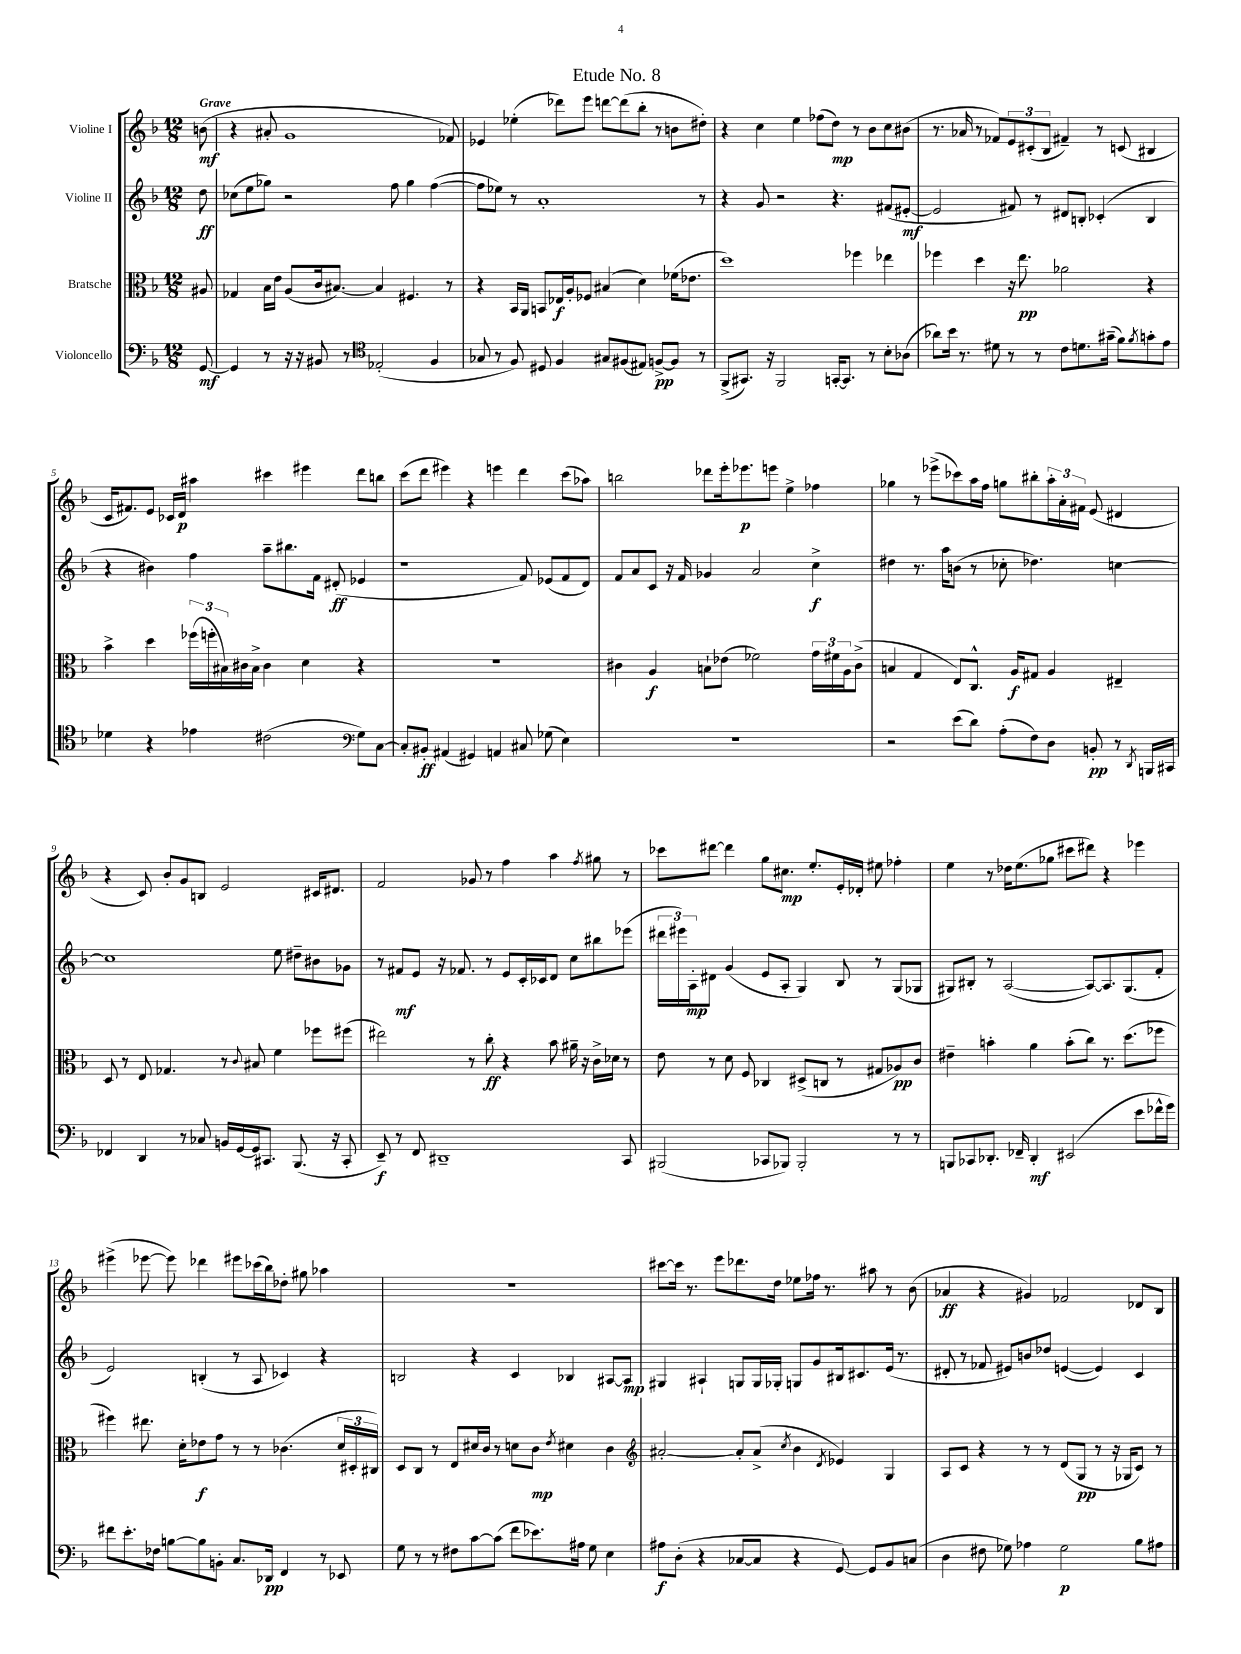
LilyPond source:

\header { title = "Etude No. 8" }
<<
\new StaffGroup <<
\new Staff = "s0" \with { instrumentName = "Violine I" } {
    \clef treble \key f \major \numericTimeSignature \time 12/8 \partial 8 \tempo "Grave"
    b'8\mf( |
    r4 ais'8-. g'1 fes'8) |
    ees'4 ees''4-.( des'''8) e'''8 d'''8~ d'''8( bes''8-. r8 b'8 dis''8-.) |
    r4 c''4 e''4 fes''8( d''8\mp) r8 bes'8 c''8 bis'8( |
    r8. aes'16 r8 fes'8) \tuplet 3/2 { e'8 cis'8-.( bes8 } fis'4--) r8 c'8( bis4 |
    c'16 fis'8.) e'8 ces'16 d'16\p ais''4 cis'''4 eis'''4 d'''8 b''8 |
    c'''8( d'''8 eis'''4) r4 e'''4 d'''4 c'''8( aes''8) |
    b''2 des'''8 e'''16-. ees'''8.\p e'''8 e''4-> fes''4 |
    ges''4 r8 ees'''8->( ces'''8) a''16 f''16 g''8 bis''8-. \tuplet 3/2 { a''16-. a'16-. fis'16 } e'8( dis'4 |
    r4 c'8) bes'8-. g'8 b8 e'2 cis'16 dis'8. |
    f'2 ges'8 r8 f''4 a''4 \acciaccatura { f''8 } gis''8 r8 |
    ces'''8 dis'''8~ dis'''4 g''8 cis''8.\mp e''8.-. e'16-. des'16-. eis''8 fes''4-. |
    e''4 r8 des''16 e''8.( ges''8 cis'''8 dis'''8) r4 ees'''4 |
    eis'''4->( ees'''8~ ees'''8) des'''4 eis'''8 ces'''16( bes''16) des''8-. gis''8 aes''4 |
    R1. |
    cis'''8~ cis'''16 r8. e'''8 des'''8. d''16 ees''8 fes''16 r8. ais''8 r8 bes'8( |
    aes'4\ff r4 gis'4) fes'2 des'8 bes8 \bar "|." |
}
\new Staff = "s1" \with { instrumentName = "Violine II" } {
    \clef treble \key f \major \numericTimeSignature \time 12/8 \partial 8
    d''8\ff |
    ces''8( e''8 ges''8) r2 f''8 ges''4 f''4~( |
    f''8 ees''8) r8 a'1-. r8 |
    r4 g'8 r2 r4. fis'8( eis'8~-.\mf |
    eis'2 fis'8) r8 dis'8 b8-. ces'4-.( b4 |
    r4 bis'4) f''4 a''8-- bis''8. f'16 dis'8-.\ff( ees'4 |
    r1 f'8) ees'8( f'8 d'8) |
    f'8 a'8 c'8 r16 f'16 ges'4 a'2 c''4->\f |
    dis''4 r8. a''16 b'8( r8 ces''8-. des''4.) c''4~ |
    c''1 e''8 dis''8-- bis'8 ges'8 |
    r8 fis'8\mf e'8 r16 fes'8. r8 e'8 c'16-. ces'16 d'8 c''8 bis''8 ees'''8( |
    \tuplet 3/2 { dis'''16 eis'''16) a16-.\mp } dis'8 g'4( e'8 a8-. g4) bes8 r8 g8( ges8 |
    gis8) bis8-. r8 a2~( a8~) a8. gis8.( f'8-. |
    e'2) b4-.( r8 a8 ces'4) r4 |
    b2 r4 c'4 bes4 ais8~ ais8\mp |
    gis4 ais4-! g8 g16 ges16-. g8 g'8 bis16 cis'8. e'16( r8. |
    dis'8-. r8 fes'8 eis'8) b'8 des''8 e'4~( e'4) c'4 \bar "|." |
}
\new Staff = "s2" \with { instrumentName = "Bratsche" } {
    \clef alto \key f \major \numericTimeSignature \time 12/8 \partial 8
    ais8 |
    ges4 bes16 e'16 a8( c'16 bis8.~) bis4 fis4. r8 |
    r4 bes,16 a,16 b,8 ees16\f a16-. fes8 bis4( d'4) fes'16( ees'8. |
    d''1) fes''4 ees''4 |
    fes''4 d''4 r16 e''8.\pp aes'2 r4 |
    bes'4-> d''4 \tuplet 3/2 { fes''16( f''16-. bis16) } cis'16 bis16-> cis'4 d'4 r4 |
    R1. |
    cis'4 a4\f b8-! ees'8( fes'2) \tuplet 3/2 { g'16 fis'16 a16 } cis'8->( |
    b4 g4 e8) c8.-^ a16\f gis8 a4 eis4-- |
    d8 r8 e8 ges4. r8 \appoggiatura { c'8 } bis8 f'4 fes''8 fis''8( |
    eis''2) r8 c''8-.\ff r4 bes'8 ais'16-- r16 c'16-> des'16 r8 |
    e'8 r8 d'8 f8 ces4 dis8->( c8 r8 gis8 aes8\pp) c'8 |
    eis'4-- b'4-. a'4 b'8-.( c''8) r8. d''8.( fes''8 |
    fis''4) eis''8. d'16-. ees'8\f g'8 r8 r8 ces'4.( \tuplet 3/2 { d'16 dis16-. cis16) } |
    d8 c8 r8 e8 dis'16 c'16 r8 d'8 c'8\mp \acciaccatura { e'8 } dis'4 c'4 |
    \clef treble ais'2~-. ais'8-. ais'8->( \acciaccatura { c''8 } bes'4 \acciaccatura { d'8 } ees'4) g4 |
    a8 c'8 r4 r8 r8 d'8( g8\pp r8 r16 ges16 c'8) r8 \bar "|." |
}
\new Staff = "s3" \with { instrumentName = "Violoncello" } {
    \clef bass \key f \major \numericTimeSignature \time 12/8 \partial 8
    g,8~\mf |
    g,4 r8 r16 r16 bis,8 r8 \clef tenor ees2-.( f4 |
    ges8 r8 f8) dis8 f4 gis8 fis8( eis8) f8~->\pp f8 r8 |
    f,8->( gis,8.) r16 f,2 g,16~-. g,8. r8 bes8-. aes8( |
    aes'8) bes'16 r8. dis'8 r8 r8 c'8 d'8. gis'16--( f'8) \acciaccatura { f'8 } g'8-. e'8 |
    des'4 r4 ees'4 cis'2( \clef bass g8) c8~ |
    c8-. bis,8-.\ff ais,4( gis,4) a,4 cis8 ges8( e4) |
    R1. |
    r2 e'8( d'8) a8-.( f8) d8 b,8-.\pp r8 \acciaccatura { d,8 } b,,16 cis,16 |
    fes,4 d,4 r8 ces8 b,16 g,16~ g,16 cis,8. bes,,8.( r16 cis,8-. |
    e,8--\f) r8 f,8 dis,1-- c,8 |
    bis,,2( ces,8 bes,,8) bes,,2-. r8 r8 |
    b,,8 ces,8 des,8.-. fes,16-- des,4-.\mf eis,2( e'8 fes'16-^ g'16) |
    fis'8 e'8.-. fes16 b8~ b8 b,8-. c8. des,16\pp f,4 r8 ees,8 |
    g8 r8 r8 fis8 c'8~ c'8( f'8 ees'8.) ais16 g8 e4 |
    ais8\f d8-.( r4 ces8~ ces8 r4 g,8~) g,8 bes,8 c8( |
    d4 fis8 ges8) aes4 ges2\p bes8 ais8 \bar "|." |
}
>>
>>
